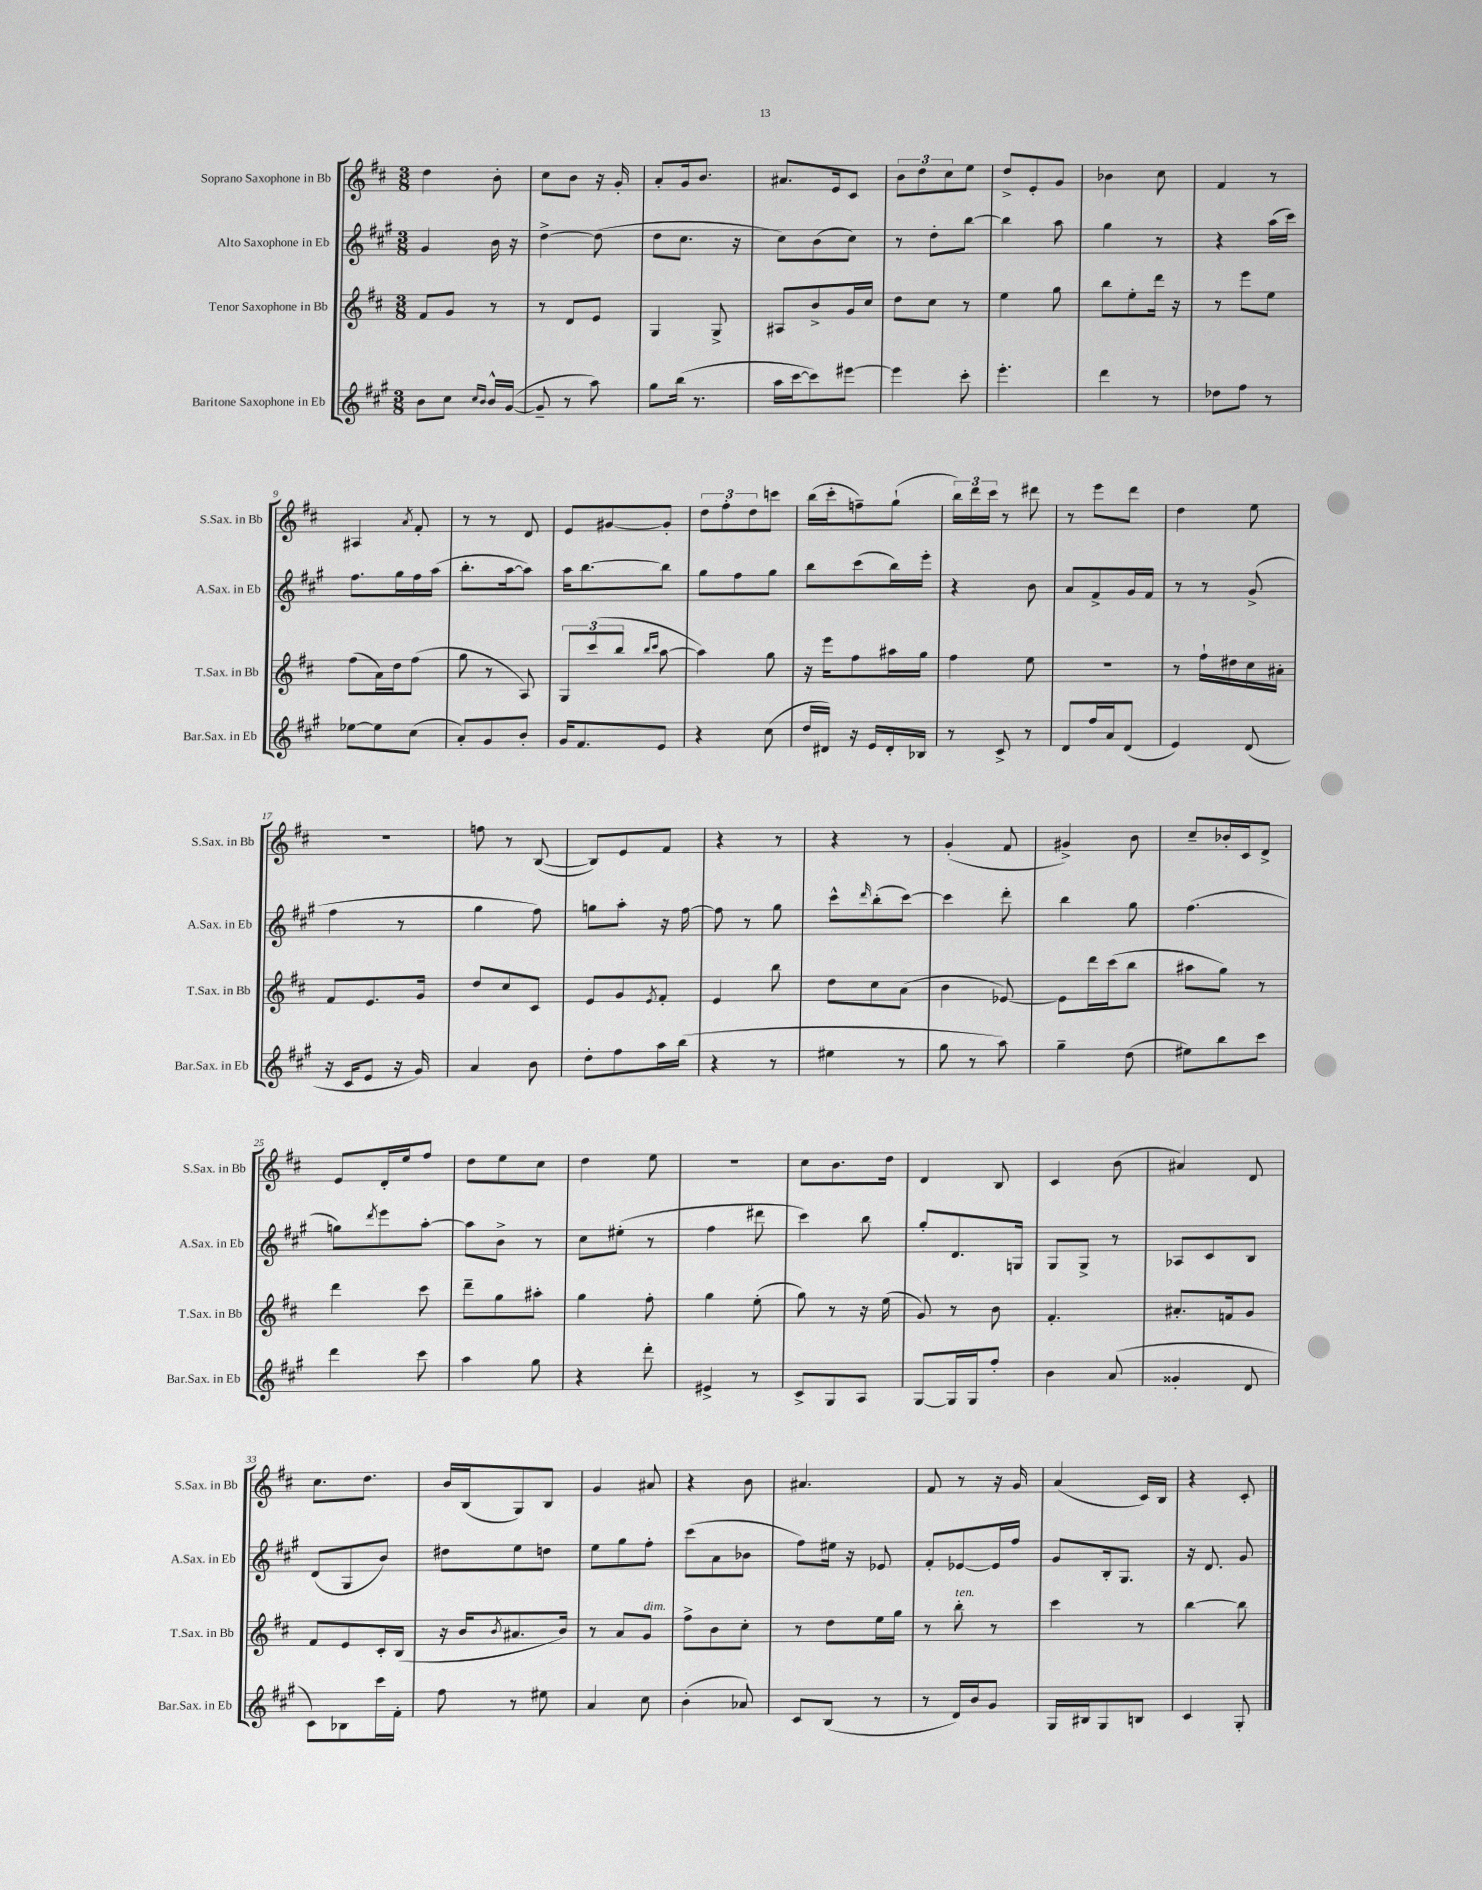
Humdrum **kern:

**kern	**kern	**kern	**kern
*part4	*part3	*part2	*part1
*staff4	*staff3	*staff2	*staff1
*I"Baritone Saxophone in Eb	*I"Tenor Saxophone in Bb	*I"Alto Saxophone in Eb	*I"Soprano Saxophone in Bb
*I'Bar.Sax. in Eb	*I'T.Sax. in Bb	*I'A.Sax. in Eb	*I'S.Sax. in Bb
*clefG2	*clefG2	*clefG2	*clefG2
*k[f#c#g#]	*k[f#c#]	*k[f#c#g#]	*k[f#c#]
*M3/8	*M3/8	*M3/8	*M3/8
=1	=1	=1	=1
8b\L	8f#/L	4g#/	4dd\
8cc#\J	8g/J	.	.
16qqcc#/LL	.	.	.
16qqb/JJ	.	.	.
16b^^/LL	8r	16b\	8b'\
([16g#/JJ	.	16r	.
=2	=2	=2	=2
8g#~/]	8r	[4dd^\	8cc#\L
8r	8d/L	.	8b\J
8aa\)	8e/J	(8dd\]	16r
.	.	.	16g'/
=3	=3	=3	=3
8gg#\L	4G/	8dd\L	8a'/L
(16bb\Jk	.	8.cc#\J	16g/k
8.r	.	.	8.b/J
.	8G^/	.	.
.	.	16r	.
=4	=4	=4	=4
16aa\LL	8A#X/L	8cc#\L)	8.a#X/L
[16ccc#\J	.	.	.
8ccc#\])	8b^/	(8b\	.
.	.	.	16e/k
[8eee#X\J	16g/L	8cc#\J)	8c#/J
.	16cc#/JJ	.	.
=5	=5	=5	=5
4eee#\]	8dd\L	8r	12b\L
.	.	.	12dd\
.	8cc#\J	8dd'\L	.
.	.	.	12cc#\
8ccc#'\	8r	[8bb\J	8ee\J
=6	=6	=6	=6
4.eee'\	4ee\	4bb\]	8dd^/L
.	.	.	8e'/
.	8gg\	8aa\	8g/J
=7	=7	=7	=7
4ddd\	8bb\L	4gg#\	4b-X\
.	8ee'\	.	.
8r	16ddd\Jk	8r	8cc#\
.	16r	.	.
=8	=8	=8	=8
8dd-X\L	8r	4r	4f#/
8ff#\J	8eee\L	.	.
8r	8ee\J	(16aa\LL	8r
.	.	16ccc#\JJ)	.
!!LO:LB:g=z
=9	=9	=9	=9
[8ee-X\L	(8ff#\L	8.ff#\L	4A#X/
8ee-\]	16a\L)	.	.
.	16dd\J	16gg#\L	.
.	.	.	8qa/
(8cc#\J	(8ff#\J	16ff#\	8f#'/
.	.	(16aa\JJ	.
=10	=10	=10	=10
8a'/L)	8gg\	8.bb'\L	8r
8g#/	8r	.	8r
.	.	[16aa\k	.
8b'/J	8A/)	8aa\J])	8d/
=11	=11	=11	=11
16g#/KL	12G/L	16aa\KL	8e/L
8.f#/	.	[8.bb\	.
.	(12ccc#/	.	.
.	.	.	[8g#X/
.	12bb/J	.	.
.	16qqbb/LL	.	.
.	16qqccc#/JJ	.	.
8e/J	[8aa\	8bb\J]	8g#'/J]
=12	=12	=12	=12
4r	4aa\])	8gg#\L	12dd\L
.	.	.	12ff#'\
.	.	8ff#\	.
.	.	.	12dd\
(8cc#\	8gg\	8gg#\J	8cccn\J
=13	=13	=13	=13
16dd/LL	16r	8bb\L	(16bb\LL
16d#X/JJ)	16eee\KL	.	16ccc#'\J
16r	8ff#\	(8ccc#\	8ffn~\)
16e/LL	.	.	.
16d#'/	16aa#X\L	16bb\L)	(8gg`\J
16B-X/JJ	16gg\JJ	16eee'\JJ	.
=14	=14	=14	=14
8r	4ff#\	4r	24bb\LL)
.	.	.	24ddd\
.	.	.	24ccc#\JJ
8c#^/	.	.	8r
8r	8ee\	8b\	8ddd#X\
=15	=15	=15	=15
8d/L	4.r	8a/L	8r
16ff#/L	.	8f#^/	8eee\L
16a/J	.	.	.
(8d/J	.	16g#/L	8ddd\J
.	.	16f#/JJ	.
=16	=16	=16	=16
4e/)	8r	8r	4dd\
.	16ff#`\LL	8r	.
.	16dd#X\	.	.
(8d/	16cc#\	(8g#^/	8ee\
.	16a#X'\JJ	.	.
!!LO:LB:g=z
=17	=17	=17	=17
16r	8f#/L	4ff#\	4.r
16c#/KL	.	.	.
8e/J	8.e/	.	.
16r	.	8r	.
16g#/)	16g/Jk	.	.
=18	=18	=18	=18
4a/	8dd/L	4gg#\	8ffn\
.	8cc#/	.	8r
8b\	8c#/J	8ff#\)	([8B/
=19	=19	=19	=19
8dd'\L	8e/L	8ggn\L	8B/L])
8ff#\	8g/	8aa'\J	8e/
.	8qe/	.	.
16aa\L	8f#'/J	16r	8f#/J
(16bb\JJ	.	[16ff#\	.
=20	=20	=20	=20
4r	4e/	8ff#\]	4r
.	.	8r	.
8r	8bb\	8gg#\	8r
=21	=21	=21	=21
4ee#X\	8dd\L	8ccc#^^\L	4r
.	.	16qqddd/	.
.	8cc#\	(8bb'\	.
8r	(8a\J	[8ccc#\J)	8r
=22	=22	=22	=22
8gg#\	4b\	4ccc#\]	(4g'/
8r	.	.	.
8aa\)	[8e-X/)	8ddd'\	8f#/
=23	=23	=23	=23
4gg#~\	8e-\L]	4bb\	4g#X^/)
.	16ddd\L	.	.
.	(16ccc#\J	.	.
(8dd\	8bb\J	8gg#\	8b\
=24	=24	=24	=24
8ee#X\L)	8aa#X\L	(4.ff#\	8cc#~/L
8bb\	8gg\J)	.	16b-X'/L
.	.	.	16c#/J
8ccc#\J	8r	.	8d^/J
!!LO:LB:g=z
=25	=25	=25	=25
4ddd\	4ddd\	8ggn\L)	8e/L
.	.	8qddd/	.
.	.	8eee\	16d'/L
.	.	.	16ee/J
8ccc#\	8ccc#\	[8aa'\J	8ff#/J
=26	=26	=26	=26
4aa\	8ddd~\L	8aa\L]	8dd\L
.	8gg\	8b^\J	8ee\
8gg#\	8aa#X'\J	8r	8cc#\J
=27	=27	=27	=27
4r	4gg\	8cc#\L	4dd\
.	.	(8ee#X'\J	.
8ddd'\	8ff#'\	8r	8ee\
=28	=28	=28	=28
4e#X^/	4gg\	4ff#\	4.r
8r	(8ee'\	8ddd#X\	.
=29	=29	=29	=29
8c#^/L	8gg\)	4ccc#\)	8cc#\L
8G#/	8r	.	8.b\
8A/J	16r	8bb\	.
.	(16ee\	.	16dd\Jk
=30	=30	=30	=30
[8G#/L	8g/)	8gg#'/L	4d/
16G#/L]	8r	8.d/	.
16G#/J	.	.	.
8ff#'/J	8b\	.	8B/
.	.	16Gn/Jk	.
=31	=31	=31	=31
4b\	4.f#'/	8G#/L	4c#/
.	.	8G#^/J	.
(8a/	.	8r	(8b\
=32	=32	=32	=32
4g##X'/	8.a#X'/L	8A-X/L	4a#X/)
.	.	8c#/	.
.	16fn/k	.	.
8d/	8g/J	8B/J	8d/
!!LO:LB:g=z
=33	=33	=33	=33
8c#\L)	8f#/L	(8d/L	8.cc#\L
8B-X\	8e/	8G#/	.
.	.	.	8.dd\J
16ccc#\L	16c#'/L	8b/J)	.
16f#'\JJ	(16B/JJ	.	.
=34	=34	=34	=34
8ff#\	16r	8dd#X\L	16b/LL
.	16b/KL	.	(16B/J
.	8qb/	.	.
8r	8.a#X/	8ee\	8G/)
8ee#X\	.	8ddn\J	8B/J
.	16b/Jk)	.	.
=35	=35	=35	=35
4a/	8r	8ee\L	4g/
.	8a/L	8gg#\	.
!	!LO:TX:a:i:t=dim.	!	!
8cc#\	8g/J	8ff#'\J	8a#X/
=36	=36	=36	=36
(4b'\	8ff#^\L	(8ccc#\L	4r
.	8b\	8a\	.
8a-X/)	8cc#'\J	8b-X\J	8b\
=37	=37	=37	=37
8c#/L	8r	8ff#\L)	4.a#X/
(8B/J	8dd\L	16ee#X\Jk	.
.	.	16r	.
8r	16ee\L	8e-X/	.
.	16gg\JJ	.	.
=38	=38	=38	=38
8r	8r	8f#'/L	8f#/
!	!LO:TX:a:i:t=ten.	!	!
16d/LL)	8bb'\	[8e-X/	8r
16b/J	.	.	.
8g#/J	8r	16e-/L]	16r
.	.	16ff#/JJ	16g/
=39	=39	=39	=39
16G#/LL	4ccc#\	8g#/L	(4a/
16B#X/J	.	.	.
8G#/	.	16B'/k	.
.	.	8.G#/J	.
8Bn/J	8r	.	16c#/LL)
.	.	.	16B/JJ
=40	=40	=40	=40
4c#/	[4bb\	16r	4r
.	.	8.d/	.
8G#'/	8bb\]	8g#/	8c#'/
==	==	==	==
*-	*-	*-	*-
